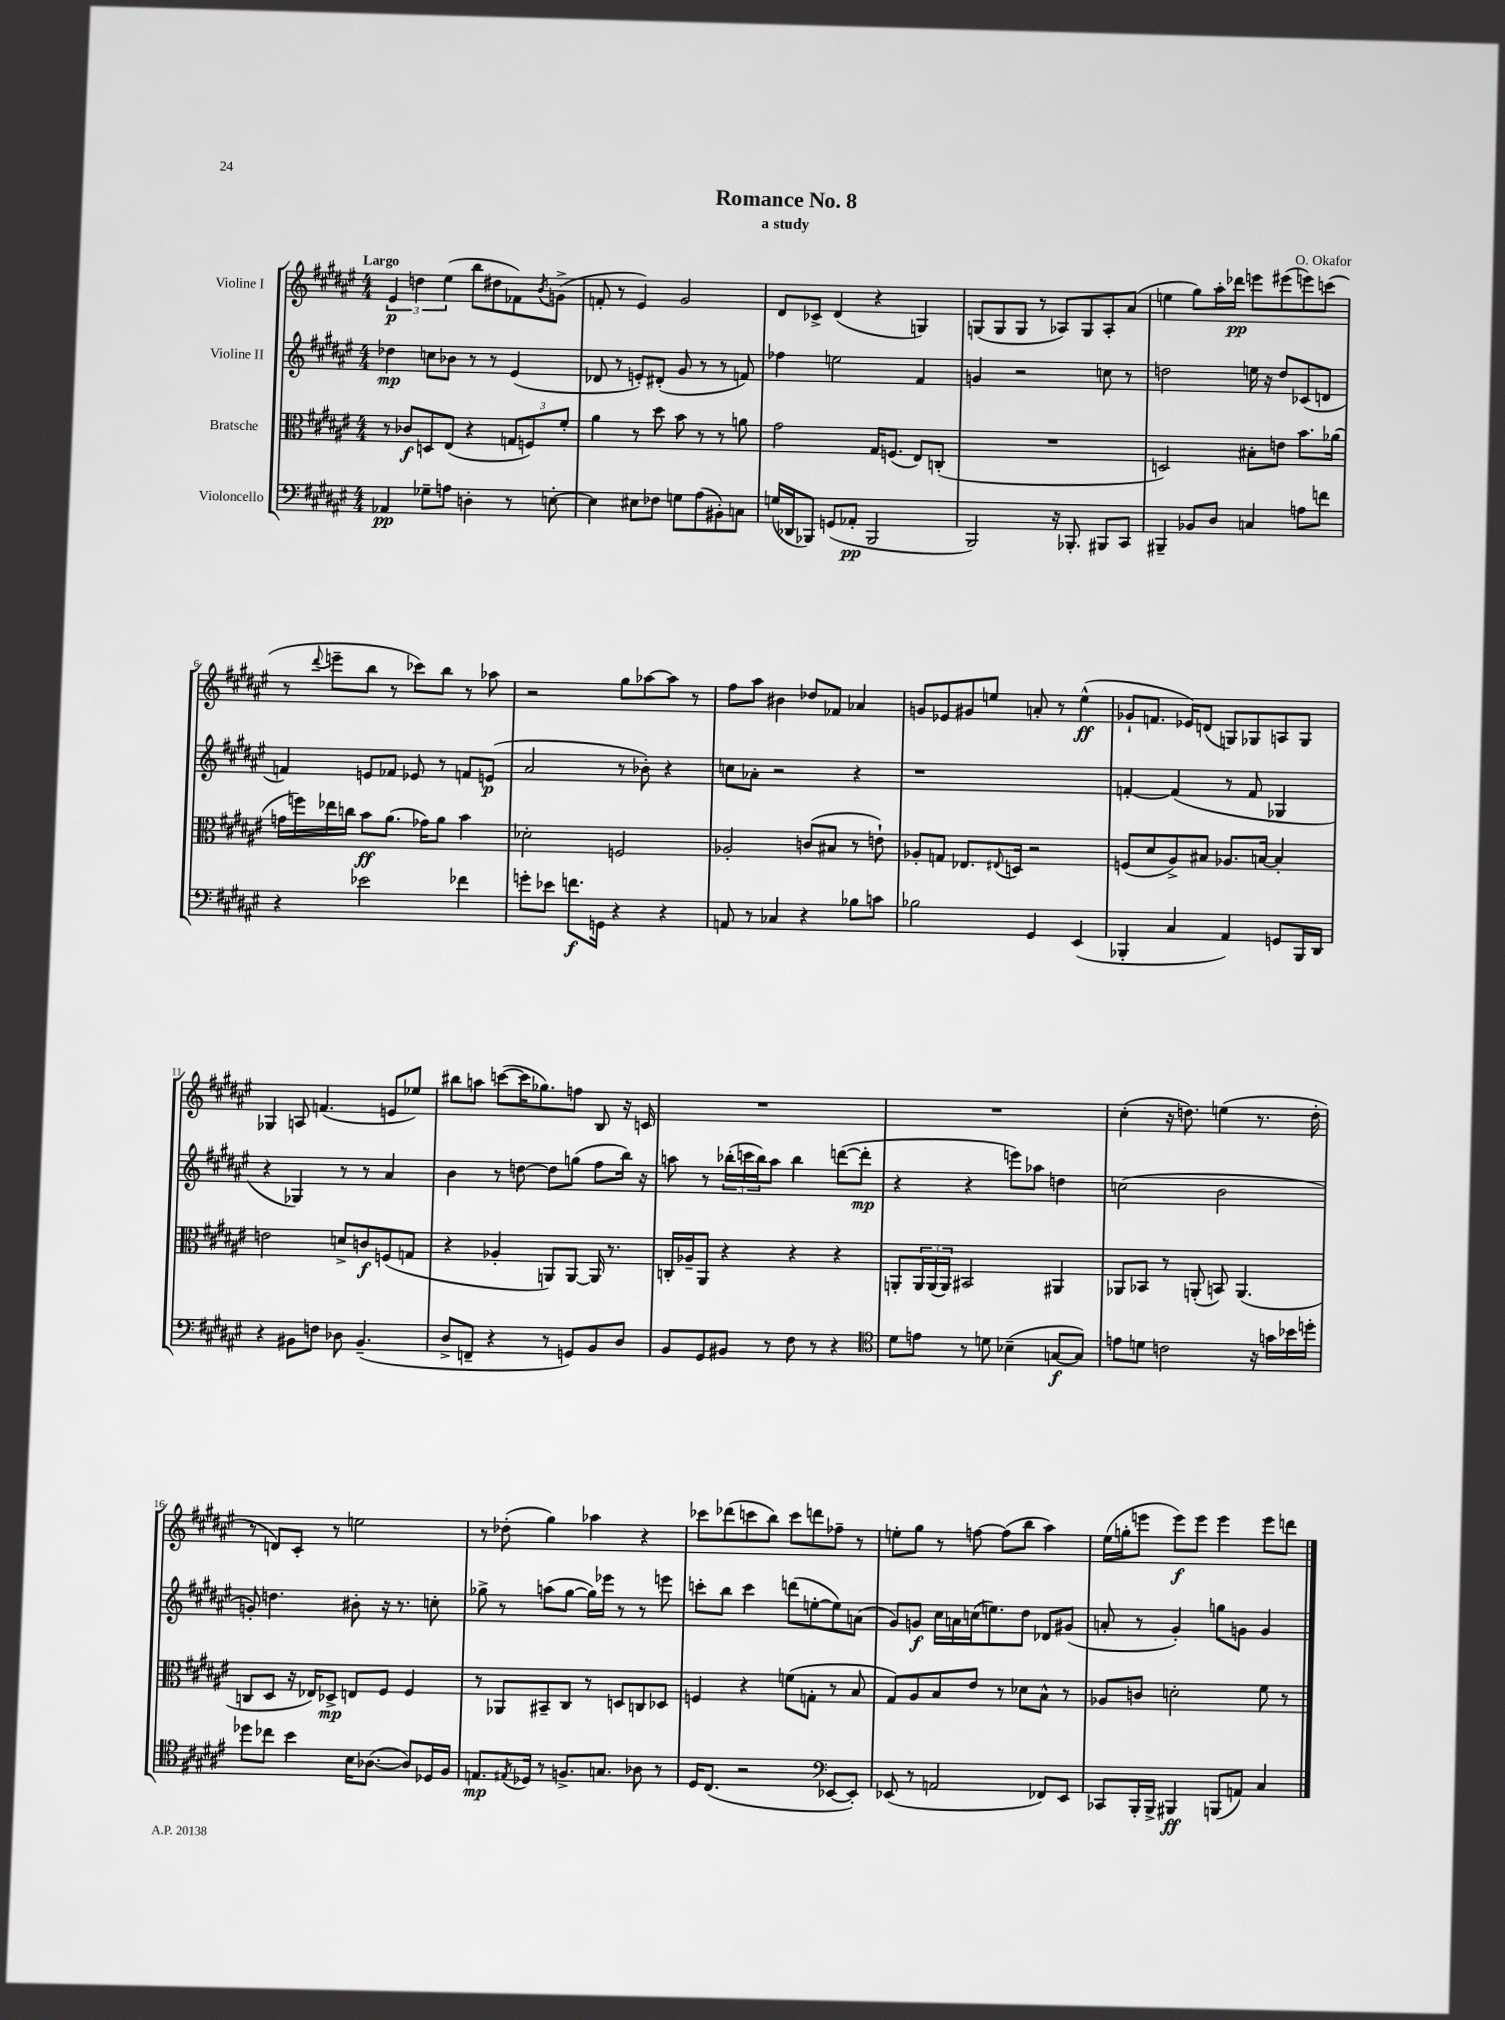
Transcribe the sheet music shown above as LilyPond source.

\header { title = "Romance No. 8" composer = "O. Okafor" subtitle = "a study" }
<<
\new StaffGroup <<
\new Staff = "s0" \with { instrumentName = "Violine I" } {
    \clef treble \key fis \major \numericTimeSignature \time 4/4 \tempo "Largo"
    \tuplet 3/2 { eis'4\p d''4 eis''4( } b''8 dis''8 fes'8) \acciaccatura { b'8 } g'8->( |
    f'8-. r8 eis'4) gis'2 |
    dis'8 ces'8-> dis'4( r4 g4) |
    g8( g8 g8 r8 aes8) g8 aes8-. ais'8( |
    e''4 gis''8) ais''16-. des'''16\pp e'''8 eis'''8( e'''8) c'''8( |
    r8 \appoggiatura { dis'''8 } e'''8-- b''8 r8 ces'''8) b''8 r8 aes''8 |
    r2 gis''8 aes''8~ aes''8 r8 |
    fis''8 ais''8 bis'4 des''8 fes'8 aes'4 |
    g'8 ees'8 gis'8 e''8 a'8-. r8 e''4-^\ff( |
    ges'8-! f'8. ees'16) d'8( g8) ges8 a8 ges8 |
    ges4 a8 f'4.( e'8 ees''8) |
    bis''8 a''8 c'''8~( c'''16 ges''8.) f''8 b8 r16 c'16 |
    R1 |
    R1 |
    cis''4-.( r16 d''8.) e''4( r8. d''16-. |
    r8 d'8) cis'8-. r8 e''2 |
    r8 des''8-.( gis''4) aes''4 r4 |
    ces'''8 des'''8( c'''8 b''8) c'''8 d'''8 fes''8-- r8 |
    e''8-. gis''8 r8 f''8~ f''8( b''8 ais''4) |
    eis''16( g''16-. e'''8 e'''8\f) e'''8 e'''4 e'''8 d'''8 \bar "|." |
}
\new Staff = "s1" \with { instrumentName = "Violine II" } {
    \clef treble \key fis \major \numericTimeSignature \time 4/4
    des''4\mp c''8 bes'8 r8 r8 eis'4( |
    des'8 r8 e'8-.) dis'8-.( gis'8 r8 r8 f'8) |
    fes''4 e''2 fis'4 |
    g'4 r2 c''8 r8 |
    d''2 e''16 r16 d''8 ces'8( d'8 |
    f'4) e'8 fes'8 ees'8 r8 f'8 e'8\p( |
    ais'2 r8 bes'8-.) r4 |
    c''8 aes'8-. r2 r4 |
    r1 |
    f'4~-. f'4( r8 f'8 ges4 |
    r4 ges4) r8 r8 ais'4 |
    b'4 r8 d''8~ d''8 g''8( fis''8 b''16) r16 |
    a''8 r8 \tuplet 3/2 { bes''16-.( c'''16 bes''16) } a''8 bes''4 d'''8~( d'''8-.\mp |
    r4 r4 e'''8) aes''8 d''4 |
    c''2( b'2 |
    g'8-.) d''4. bis'8-. r16 r8. c''8-. |
    ges''8-> r8 a''8( ges''8~ ges''16) ees'''16 r8 r8 e'''8 |
    c'''8-. b''8 c'''4 d'''8( e''8~-. e''8) a'8( |
    gis'8) g'8\f cis''16 a'16 c''16( e''8.) dis''8 des'8 gis'8( |
    a'8-. r8 gis'4-.) g''8 g'8 g'4 \bar "|." |
}
\new Staff = "s2" \with { instrumentName = "Bratsche" } {
    \clef alto \key fis \major \numericTimeSignature \time 4/4
    r8 ces'8\f d8 eis8( r4 \tuplet 3/2 { g8 f8) fis'8-. } |
    ais'4 r8 dis''8 b'8 r8 r8 a'8 |
    gis'2 gis16 f8.( eis8) c8-.( |
    R1 |
    d2) bis8-. e'8 b'8. aes'16( |
    g'16 f''16) ees''16 c''16 b'8\ff ais'8.( ges'16) ais'8 b'4 |
    des'2-. f2 |
    aes2-. c'8( bis8 r8 e'8-!) |
    aes8-. g8 ees8. \appoggiatura { eis8 } d16 r2 |
    f8( dis'8 ais8->) bis8 aes8. b16~ b4-. |
    e'2 d'8-> c'8\f f8( g8 |
    r4 aes4-. a,8) a,8~ a,16 r8. |
    c16-. aes16-- ais,8 r4 r4 r4 |
    a,8-. \tuplet 3/2 { a,16 a,16( a,16) } bis,2 ais,4 |
    aes,8 bes,8 r8 a,8-.( b,8) a,4.( |
    c8 dis8 r16 ees16) des8->\mp e8 fis8 fis4 |
    r8 aes,8 bis,8-- cis8 r8 d8 c8 des8 |
    f4 r4 f'8( g8-. r8 b8 |
    gis8) ais8 b8 eis'8 r8 des'8 b8-^ r8 |
    aes8 c'8 d'2-. fis'8 r8 \bar "|." |
}
\new Staff = "s3" \with { instrumentName = "Violoncello" } {
    \clef bass \key fis \major \numericTimeSignature \time 4/4
    aes,4\pp ges8-- a8 d4-. r8 e8~-. |
    e4 eis8 fes8 g8 ais8( bis,8-.) c8 |
    g16( des,16 bes,,8) g,8( aes,8-.\pp bes,,2 |
    b,,2) r16 bes,,8.-. bis,,8 cis,8 |
    bis,,4-- bes,8 dis8 c4 a8 f'8 |
    r4 ees'2 fes'4 |
    g'8-. ees'8 f'8.\f g,16 r4 r4 |
    a,8 r8 ces4 r4 bes8 c'8 |
    bes2 gis,4 eis,4( |
    bes,,4-. cis4 ais,4) g,8 bes,,16 dis,16 |
    r4 bis,8 f8 des8 bis,4.--( |
    dis8-> f,8-- r4 r8 g,8) b,8 dis8 |
    b,8 gis,8 bis,8 r8 fis8 r8 r4 |
    \clef tenor dis'8 e'8 r8 d'8 bes4--( g8~\f g8) |
    e'8 d'8 c'2 r16 g'16 bes'16 d''16-. |
    des''8 ces''8 b'4 b16 aes8.~( aes8) des16 fis16 |
    e8.\mp \acciaccatura { eis8 } des16 r8 f8.-> g8. aes8 r8 |
    dis16 cis8.( r2 \clef bass ees,8~ ees,8-.) |
    ees,8( r8 a,2 fes,8) ees,8 |
    ces,8 b,,16-. b,,16-> bis,,4\ff b,,8( a,8) cis4 \bar "|." |
}
>>
>>
